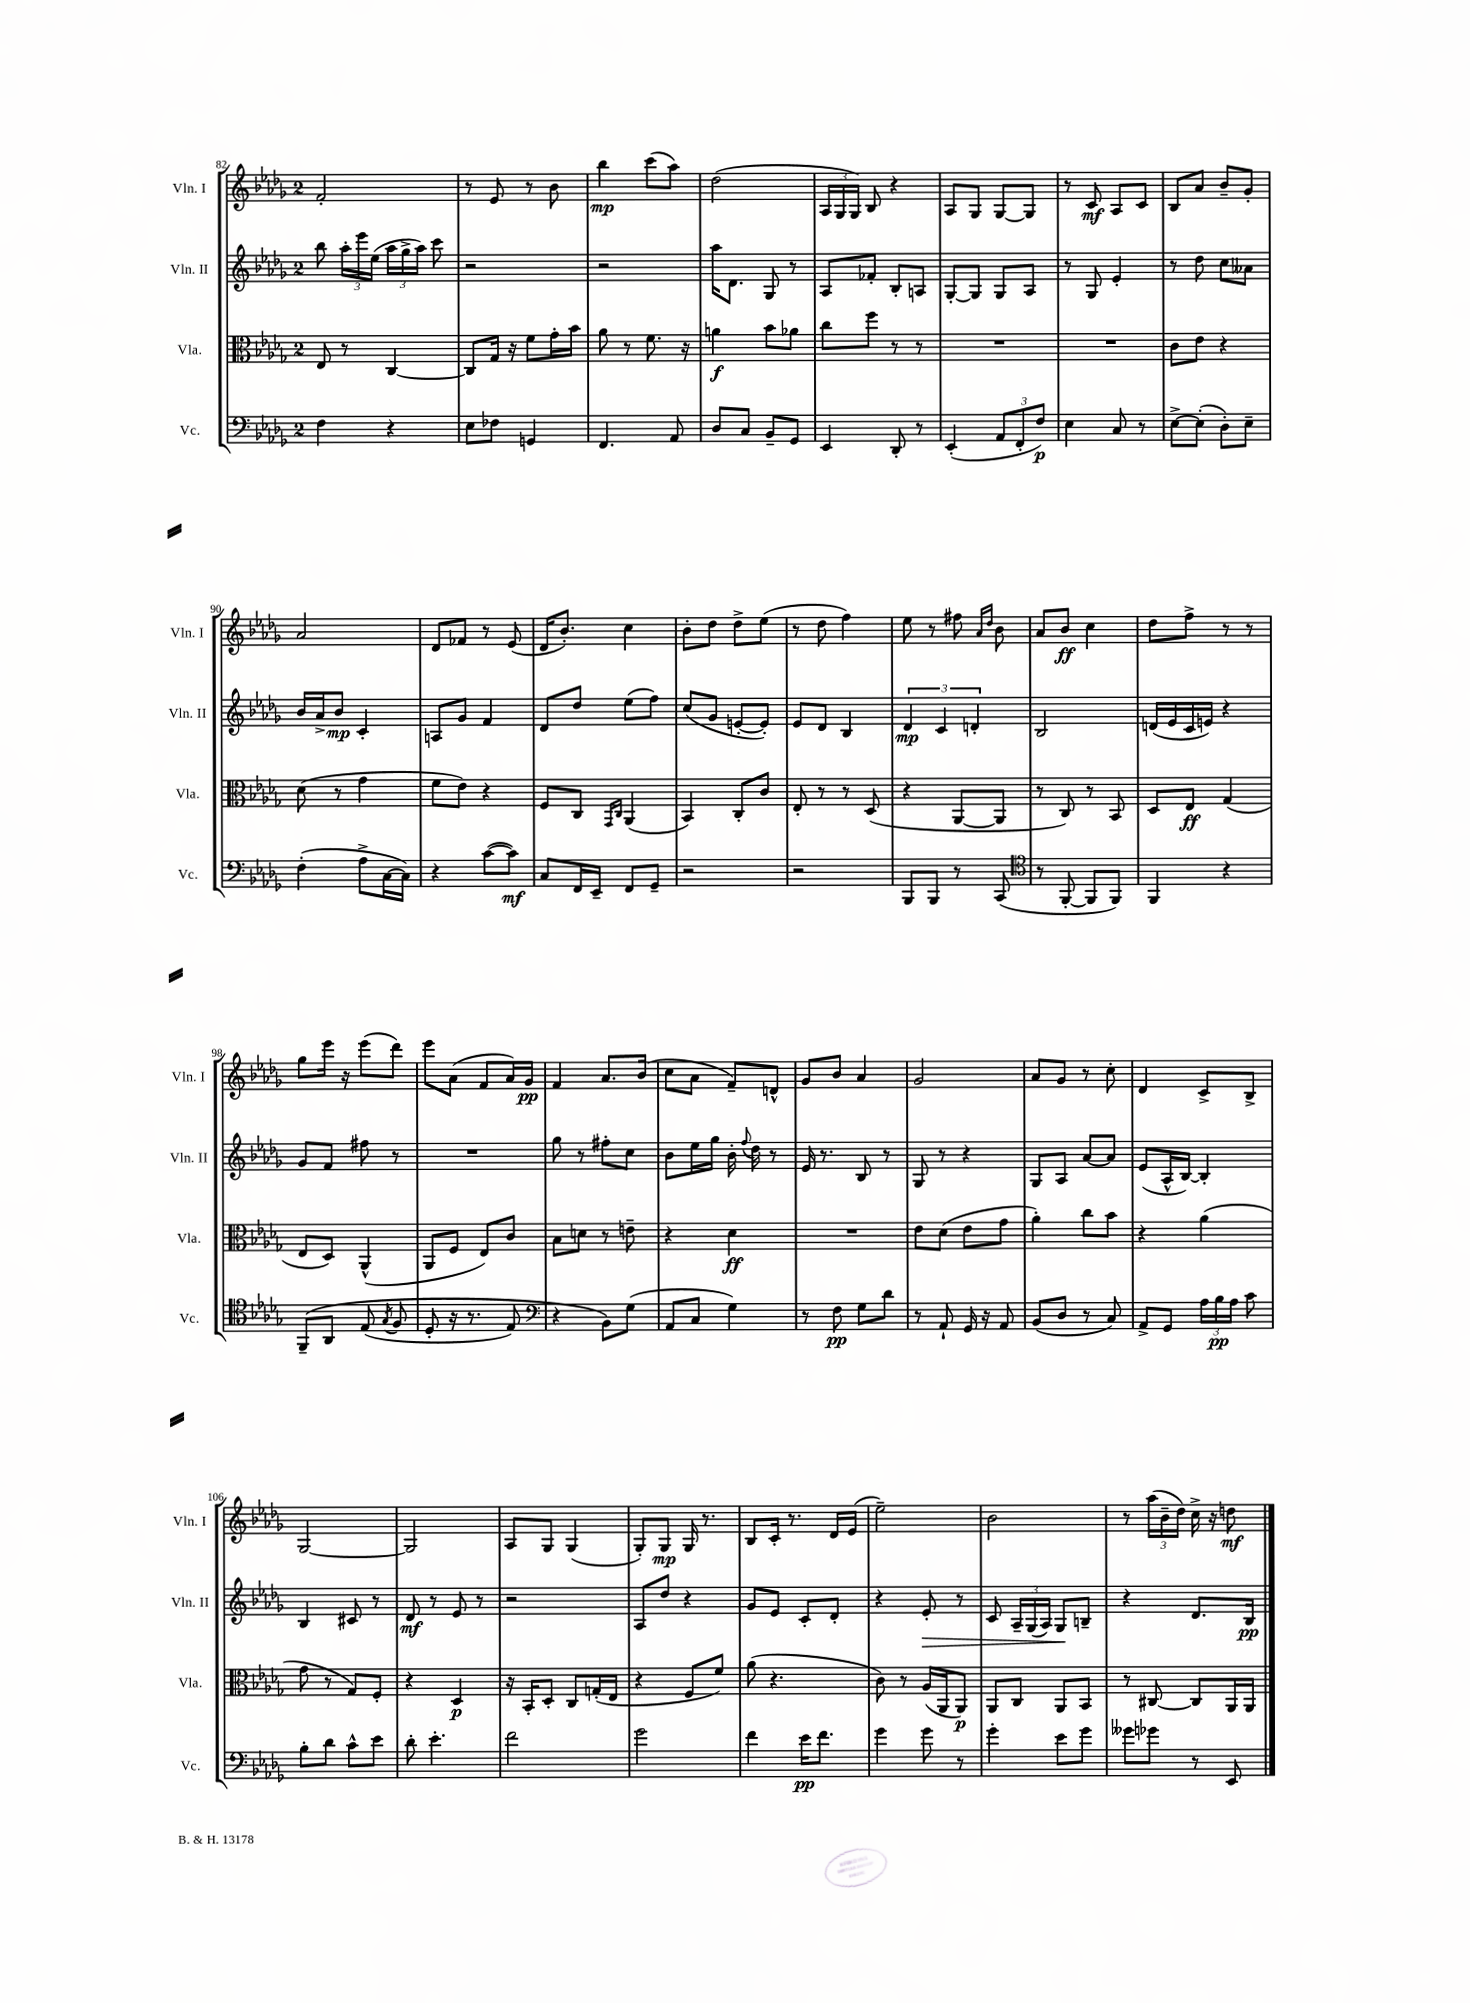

**kern	**dynam	**kern	**dynam	**kern	**dynam	**kern	**dynam
*part4	*part4	*part3	*part3	*part2	*part2	*part1	*part1
*staff4	*staff4	*staff3	*staff3	*staff2	*staff2	*staff1	*staff1
*I"Vc.	*	*I"Vla.	*	*I"Vln. II	*	*I"Vln. I	*
*I'Vc.	*	*I'Vla.	*	*I'Vln. II	*	*I'Vln. I	*
*clefF4	*	*clefC3	*	*clefG2	*	*clefG2	*
*k[b-e-a-d-g-]	*	*k[b-e-a-d-g-]	*	*k[b-e-a-d-g-]	*	*k[b-e-a-d-g-]	*
*M2/4	*	*M2/4	*	*M2/4	*	*M2/4	*
=82	=82	=82	=82	=82	=82	=82	=82
4F\	.	8E-/	.	8bb-\	.	2f'/	.
.	.	8r	.	24aa-'\LL	.	.	.
.	.	.	.	24eee-\	.	.	.
.	.	.	.	(24ee-\JJ	.	.	.
4r	.	[4C/	.	24aa-\LL	.	.	.
.	.	.	.	24gg-^\	.	.	.
.	.	.	.	24aa-\JJ)	.	.	.
.	.	.	.	8ccc\	.	.	.
=83	=83	=83	=83	=83	=83	=83	=83
8E-\L	.	8C/L]	.	2r	.	8r	.
8F-X\J	.	16G-/Jk	.	.	.	8e-/	.
.	.	16r	.	.	.	.	.
4GGn/	.	8f\L	.	.	.	8r	.
.	.	16g-'\L	.	.	.	8b-\	.
.	.	16b-\JJ	.	.	.	.	.
=84	=84	=84	=84	=84	=84	=84	=84
4.FF/	.	8a-\	.	2r	.	4bb-\	mp
.	.	8r	.	.	.	.	.
.	.	8.f\	.	.	.	(8ccc\L	.
8AA-/	.	.	.	.	.	8aa-\J)	.
.	.	16r	.	.	.	.	.
=85	=85	=85	=85	=85	=85	=85	=85
8D-/L	.	4an\	f	16aa-\KL	.	(2dd-\	.
.	.	.	.	8.d-\J	.	.	.
8C/J	.	.	.	.	.	.	.
8BB-~/L	.	8b-\L	.	8G-/	.	.	.
8GG-/J	.	8a-X\J	.	8r	.	.	.
=86	=86	=86	=86	=86	=86	=86	=86
4EE-/	.	8cc\L	.	8A-/L	.	24A-/LL	.
.	.	.	.	.	.	24G-/	.
.	.	.	.	.	.	24G-/JJ)	.
.	.	8ff\J	.	8f-X'/J	.	8B-/	.
8DD-'/	.	8r	.	8B-'/L	.	4r	.
8r	.	8r	.	8An/J	.	.	.
=87	=87	=87	=87	=87	=87	=87	=87
(4EE-'/	.	2r	.	[8G-'/L	.	8A-/L	.
.	.	.	.	8G-/J]	.	8G-/J	.
12AA-/L	.	.	.	8G-/L	.	[8G-/L	.
12FF'/	.	.	.	.	.	.	.
.	.	.	.	8A-/J	.	8G-/J]	.
12F/J)	p	.	.	.	.	.	.
=88	=88	=88	=88	=88	=88	=88	=88
4E-\	.	2r	.	8r	.	8r	.
.	.	.	.	8G-/	.	8c/	mf
8C/	.	.	.	4e-'/	.	8A-/L	.
8r	.	.	.	.	.	8c/J	.
=89	=89	=89	=89	=89	=89	=89	=89
[8E-^\L	.	8c\L	.	8r	.	8B-/L	.
(8E-'\J]	.	8e-\J	.	8dd-\	.	8a-/J	.
8D-'\L)	.	4r	.	8cc\L	.	8b-~/L	.
8E-~\J	.	.	.	8a--X\J	.	8g-'/J	.
!!LO:LB:g=z
=90	=90	=90	=90	=90	=90	=90	=90
(4F'\	.	(8d-\	.	16b-/LL	.	2a-/	.
.	.	.	.	16a-^/J	.	.	.
.	.	8r	.	8b-/J	mp	.	.
8A-^\L	.	4g-\	.	4c'/	.	.	.
[16C\L	.	.	.	.	.	.	.
16C\JJ])	.	.	.	.	.	.	.
=91	=91	=91	=91	=91	=91	=91	=91
4r	.	8f\L	.	8An/L	.	8d-/L	.
.	.	8e-\J)	.	8g-/J	.	8f-X/J	.
([8c\L	.	4r	.	4f/	.	8r	.
8c\J])	mf	.	.	.	.	(8e-/	.
=92	=92	=92	=92	=92	=92	=92	=92
8C/L	.	8F/L	.	8d-/L	.	16d-/KL	.
.	.	.	.	.	.	8.b-'/J)	.
16FF/L	.	8C/J	.	8dd-/J	.	.	.
16EE-~/JJ	.	.	.	.	.	.	.
.	.	16qqGG-/LL	.	.	.	.	.
.	.	16qqC/JJ	.	.	.	.	.
8FF/L	.	(4AA-/	.	(8ee-\L	.	4cc\	.
8GG-~/J	.	.	.	8ff\J)	.	.	.
=93	=93	=93	=93	=93	=93	=93	=93
2r	.	4BB-/)	.	(8cc/L	.	8b-'\L	.
.	.	.	.	8g-/J	.	8dd-\J	.
.	.	8C'/L	.	[8en'/L	.	8dd-^\L	.
.	.	8c/J	.	8e'/J])	.	(8ee-\J	.
=94	=94	=94	=94	=94	=94	=94	=94
2r	.	8E-'/	.	8e-/L	.	8r	.
.	.	8r	.	8d-/J	.	8dd-\	.
.	.	8r	.	4B-/	.	4ff\)	.
.	.	(8D-/	.	.	.	.	.
=95	=95	=95	=95	=95	=95	=95	=95
8BBB-/L	.	4r	.	6d-/	mp	8ee-\	.
8BBB-/J	.	.	.	.	.	8r	.
.	.	.	.	6c/	.	.	.
8r	.	[8AA-/L	.	.	.	8ff#X\	.
.	.	.	.	6dn'/	.	.	.
.	.	.	.	.	.	16qqa-/LL	.
.	.	.	.	.	.	16qqdd-/JJ	.
(8CC/	.	8AA-/J]	.	.	.	8b-\	.
=96	=96	=96	=96	=96	=96	=96	=96
*clefC4	*	*	*	*	*	*	*
8r	.	8r	.	2B-/	.	8a-/L	.
[8FF'/	.	8C/)	.	.	.	8b-/J	ff
8FF/L]	.	8r	.	.	.	4cc\	.
8FF/J)	.	8BB-/	.	.	.	.	.
=97	=97	=97	=97	=97	=97	=97	=97
4FF/	.	8D-/L	.	(16dn/LL	.	8dd-\L	.
.	.	.	.	16e-/	.	.	.
.	.	8E-/J	ff	16c/	.	8ff^\J	.
.	.	.	.	16en/JJ)	.	.	.
4r	.	(4G-/	.	4r	.	8r	.
.	.	.	.	.	.	8r	.
!!LO:LB:g=z
=98	=98	=98	=98	=98	=98	=98	=98
(8FF~/L	.	8E-/L	.	8g-/L	.	8gg-\L	.
8AA-/J	.	8D-/J)	.	8f/J	.	16eee-\Jk	.
.	.	.	.	.	.	16r	.
(8E-/	.	(4AA-^^/	.	8ff#X\	.	(8eee-\L	.
8qG-/	.	.	.	.	.	.	.
8F/	.	.	.	8r	.	8ddd-\J)	.
=99	=99	=99	=99	=99	=99	=99	=99
8D-'/	.	8AA-/L	.	2r	.	8eee-\L	.
16r	.	8F/J	.	.	.	(8a-\J	.
8.r	.	.	.	.	.	.	.
.	.	8E-/L)	.	.	.	8f/L	.
8E-/)	.	8c/J	.	.	.	16a-/L)	.
.	.	.	.	.	.	16g-/JJ	pp
=100	=100	=100	=100	=100	=100	=100	=100
*clefF4	*	*	*	*	*	*	*
4r	.	8B-\L	.	8gg-\	.	4f/	.
.	.	8dn\J	.	8r	.	.	.
8BB-\L)	.	8r	.	8ff#X'\L	.	8.a-/L	.
(8G-\J	.	8en~\	.	8cc\J	.	.	.
.	.	.	.	.	.	(16b-/Jk	.
=101	=101	=101	=101	=101	=101	=101	=101
8AA-/L	.	4r	.	8b-\L	.	8cc\L	.
8C/J	.	.	.	16ee-\L	.	8a-\J	.
.	.	.	.	16gg-\JJ	.	.	.
4G-\)	.	4d-\	ff	16b-'\	.	8f~/L)	.
.	.	.	.	8qqff/	.	.	.
.	.	.	.	16dd-\	.	.	.
.	.	.	.	8r	.	8dn^^/J	.
=102	=102	=102	=102	=102	=102	=102	=102
8r	.	2r	.	16e-/	.	8g-/L	.
.	.	.	.	8.r	.	.	.
8F\	pp	.	.	.	.	8b-/J	.
8G-\L	.	.	.	8B-/	.	4a-/	.
8d-\J	.	.	.	8r	.	.	.
=103	=103	=103	=103	=103	=103	=103	=103
8r	.	8e-\L	.	8G-/	.	2g-/	.
8AA-`/	.	(8d-\J	.	8r	.	.	.
16GG-/	.	8e-\L	.	4r	.	.	.
16r	.	.	.	.	.	.	.
8AA-/	.	8g-\J	.	.	.	.	.
=104	=104	=104	=104	=104	=104	=104	=104
(8BB-/L	.	4a-'\)	.	8G-/L	.	8a-/L	.
8D-/J	.	.	.	8A-/J	.	8g-/J	.
8r	.	8cc\L	.	[8a-/L	.	8r	.
8C/)	.	8b-\J	.	8a-/J]	.	8cc'\	.
=105	=105	=105	=105	=105	=105	=105	=105
8AA-^/L	.	4r	.	(8e-/L	.	4d-/	.
8GG-/J	.	.	.	16A-^^/L	.	.	.
.	.	.	.	[16B-/JJ)	.	.	.
24A-\LL	.	(4a-\	.	4B-'/]	.	8c^/L	.
24B-\	pp	.	.	.	.	.	.
24A-\JJ	.	.	.	.	.	.	.
8c\	.	.	.	.	.	8B-^/J	.
!!LO:LB:g=z
=106	=106	=106	=106	=106	=106	=106	=106
8B-'\L	.	8g-\	.	4B-/	.	[2G-/	.
8d-\J	.	8r	.	.	.	.	.
8c^^\L	.	8G-/L)	.	8c#X/	.	.	.
8e-\J	.	8F'/J	.	8r	.	.	.
=107	=107	=107	=107	=107	=107	=107	=107
8d-'\	.	4r	.	8d-/	mf	2G-/]	.
4.e-'\	.	.	.	8r	.	.	.
.	.	4D-/	p	8e-/	.	.	.
.	.	.	.	8r	.	.	.
=108	=108	=108	=108	=108	=108	=108	=108
2f\	.	16r	.	2r	.	8A-/L	.
.	.	16BB-'/KL	.	.	.	.	.
.	.	8D-'/J	.	.	.	8G-/J	.
.	.	8C/L	.	.	.	(4G-/	.
.	.	(16Gn'/L	.	.	.	.	.
.	.	16E-/JJ	.	.	.	.	.
=109	=109	=109	=109	=109	=109	=109	=109
2g-\	.	4r	.	8A-/L	.	8G-'/L)	.
.	.	.	.	8dd-/J	.	8G-/J	mp
.	.	8F/L	.	4r	.	16G-/	.
.	.	.	.	.	.	8.r	.
.	.	8f/J)	.	.	.	.	.
=110	=110	=110	=110	=110	=110	=110	=110
4f\	.	(8a-\	.	8g-/L	.	8B-/L	.
.	.	4.r	.	8e-/J	.	16c'/Jk	.
.	.	.	.	.	.	8.r	.
16e-\KL	pp	.	.	8c'/L	.	.	.
8.f\J	.	.	.	.	.	.	.
.	.	.	.	8d-'/J	.	16d-/LL	.
.	.	.	.	.	.	(16e-/JJ	.
=111	=111	=111	=111	=111	=111	=111	=111
4g-\	.	8c\)	.	4r	.	2ee-~\)	.
.	.	8r	.	.	.	.	.
!	!	!	!	!	!LO:HP:b	!	!
8g-\	.	(16A-/LL	.	8e-'/	>	.	.
.	.	16AA-/J	.	.	.	.	.
8r	.	8AA-/J)	p	8r	.	.	.
=112	=112	=112	=112	=112	=112	=112	=112
4g-'\	.	8AA-/L	.	8c/	.	2b-\	.
.	.	8C/J	.	24A-~/LL	.	.	.
.	.	.	.	(24G-/	.	.	.
.	.	.	.	24A-/JJ)	.	.	.
8e-\L	.	8AA-/L	.	8G-/L	.	.	.
8g-\J	.	8BB-/J	.	8Bn~/J	]	.	.
=113	=113	=113	=113	=113	=113	=113	=113
8g--X\L	.	8r	.	4r	.	8r	.
8g-X\J	.	[8C#X/	.	.	.	(24aa-\LL	.
.	.	.	.	.	.	24b-~\	.
.	.	.	.	.	.	24dd-\JJ)	.
8r	.	8C#/L]	.	8.d-/L	.	16cc^\	.
.	.	.	.	.	.	16r	.
8EE-/	.	16AA-/L	.	.	.	8ddn\	mf
.	.	16AA-/JJ	.	16B-/Jk	pp	.	.
==	==	==	==	==	==	==	==
*-	*-	*-	*-	*-	*-	*-	*-
